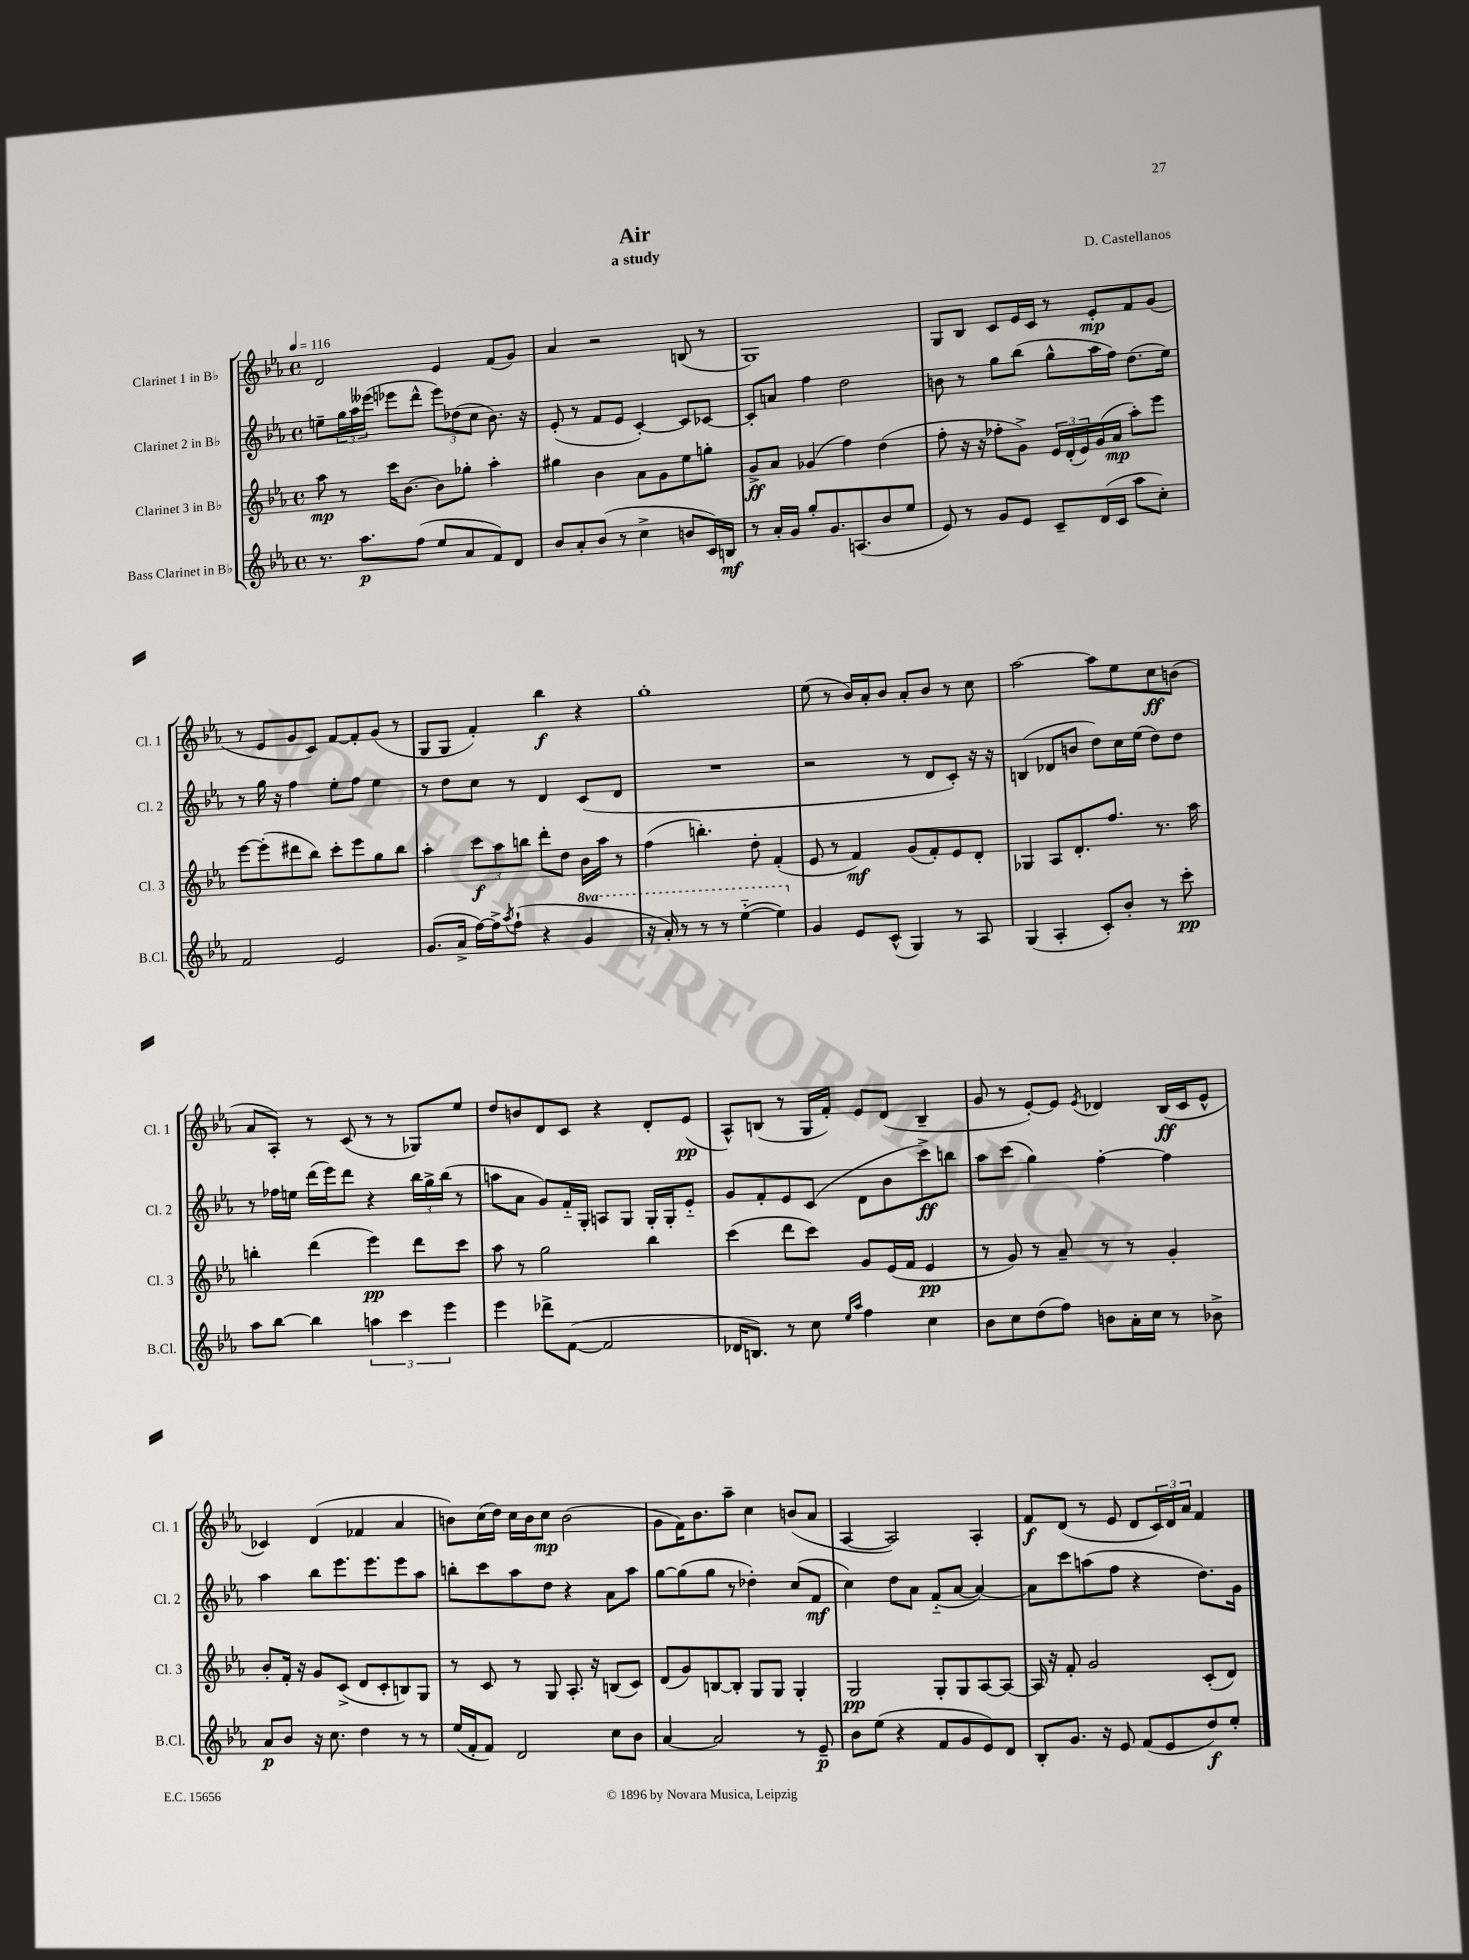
\header { title = "Air" composer = "D. Castellanos" subtitle = "a study" }
<<
\new StaffGroup <<
\new Staff = "s0" \with { instrumentName = "Clarinet 1 in Bb" shortInstrumentName = "Cl. 1" } {
    \clef treble \key ees \major \defaultTimeSignature \time 4/4 \tempo 4 = 116
    d'2 ees'4 f'8( g'8) |
    aes'4 r2 b8( r8 |
    g1) |
    g8 bes8 c'8 ees'16 c'16 r8 ees'8-.\mp f'8 g'8( |
    r8 ees'8 g'8 c'8) f'8~ f'8-. g'8( r8 |
    g8 g8 f'4-.) bes''4\f r4 |
    g''1-. |
    ees''8( r8 bes'16) aes'16-. bes'8 aes'8-. bes'8 r8 c''8 |
    aes''2~ aes''8 ees''8 c''8\ff b'8( |
    aes'8 aes8-.) r8 c'8( r8 r8 ges8) ees''8 |
    d''8 b'8 d'8 c'8 r4 d'8-. ees'8\pp( |
    aes8-^) b8( r8 g16 f'16-.) ees'8 d'8( b4-- |
    g'8 r8 ees'8~-.) ees'8 \acciaccatura { ees'8 } des'4 bes16\ff( c'16 ees'8-^ |
    ces'4) d'4( fes'4 aes'4 |
    b'8) c''16( d''16) c''16 b'16 c''8\mp b'2( |
    g'8 f'16) bes'8. aes''8-- c''4 b'8( aes'8 |
    aes4~ aes2) aes4-. |
    f'8\f d'8( r8 ees'8 d'8 \tuplet 3/2 { c'16) d'16 aes'16 } f'4 \bar "|." |
}
\new Staff = "s1" \with { instrumentName = "Clarinet 2 in Bb" shortInstrumentName = "Cl. 2" } {
    \clef treble \key ees \major \defaultTimeSignature \time 4/4
    e''8-- \tuplet 3/2 { g''16 aes''16 eeses'''16( } ees'''8 d'''8-^ \tuplet 3/2 { ees'''8) des''8( c''8 } bes'8.) r16 |
    ees'8-.( r8 f'8 ees'8 c'4~-.) c'8 ces'8~ |
    ces'8-. a'8 f''4 d''2 |
    b'8 r8 g''8 bes''8( g''8-^ aes''16 f''16) d''8.( ees''16) |
    r8 g''16 r16 f''4 ees''8-. f''8 ees''4 |
    r8 d''8 c''8 r8 d'4 c'8( d'8 |
    R1 |
    r2 r8 d'8 c'8-.) r16 r16 |
    b4( des'8 b'8 d''8) c''16 ees''16( d''8) d''8 |
    r8 fes''16 e''16 d'''16( ees'''16) d'''8 r4 \tuplet 3/2 { bes''16 g''16-> bes''16( } r8 |
    a''8 aes'8 g'8) f'16-_ g16-. a8 g8 g16-. g16-. ees'8-_ |
    g'8 f'8-. ees'8 c'8( d'8 bes'8 c'''8->\ff) b''8 |
    aes''8 c'''8( g''4) f''4~-. f''4 |
    aes''4 bes''8 ees'''8. ees'''8. ees'''8 aes''8 |
    b''8-. c'''8 aes''8 d''8 r4 aes'8 aes''8 |
    g''8~ g''8( g''8 r8 des''4-.) c''8( f'8\mf |
    c''4) d''8 aes'8 f'8-_( aes'8~ aes'4~) |
    aes'8 c'''8 a''8( f''8 r4 d''8.) g'16 \bar "|." |
}
\new Staff = "s2" \with { instrumentName = "Clarinet 3 in Bb" shortInstrumentName = "Cl. 3" } {
    \clef treble \key ees \major \defaultTimeSignature \time 4/4
    aes''8\mp r8 c'''16 bes'8.~ bes'8 ges''8-. aes''4-. |
    gis''4 bes'4 aes'8 g'8 ees''8 g''8-. |
    g'8->\ff aes'8 ges'4( f''4) d''4( |
    f''8-. r16 r16 fes''8-. g'8->) \tuplet 3/2 { ees'16 d'16-.( ees'16) } g'16( aes'16\mp aes''8-.) ees'''8 |
    ees'''8~ ees'''8-.( dis'''8 bes''8) c'''8-. ees'''8 g''8 bes''8 |
    aes''4-. \tuplet 3/2 { c'''8\f aes''8 b''8 } d'''8-. d''8 bes'16 aes''16 r8 |
    f''4( b''4.-.) d''8-. f'4-.( |
    ees'8 r8 f'4\mf) g'8( f'8-.) ees'8 d'8-. |
    ges4 aes8 d'8.-. f''8. r8. aes''16 |
    b''4-. d'''4( ees'''4\pp) d'''8 c'''8 |
    aes''8 r8 g''2 bes''4 |
    c'''4( d'''8 c'''8) g'8 ees'16( f'16 ees'4\pp |
    r8 g'8) r8 aes'8-- r8 r8 g'4-. |
    bes'8-. f'16-. r16 g'8 c'8->( d'8 c'8-. b8) g8 |
    r8 c'8 r8 g8 aes8.-. r16 b8( c'8) |
    d'8( g'8) b8~ b8-. g8 g8 g4-. |
    g2\pp g8-. g8 aes8~ aes8~ |
    aes16 r16 f'8-. g'2 c'8-.( d'8) \bar "|." |
}
\new Staff = "s3" \with { instrumentName = "Bass Clarinet in Bb" shortInstrumentName = "B.Cl." } {
    \clef treble \key ees \major \defaultTimeSignature \time 4/4 \set Staff.ottavationMarkups = #ottavation-simple-ordinals
    r8. aes''8.\p f''8( ees''8 aes'8 f'8) d'8 |
    bes'8 aes'8-. bes'8( r8 c''4-> b'8 c'16) b16\mf |
    r8 aes'16-. g'16 g''8-. g'8. a8.( bes'8 ees''8 |
    ees'8) r8 g'8 ees'8 c'8-- d'16( c'16 aes''8 c''8-.) |
    f'2 ees'2 |
    g'8.( aes'16-> f''16~) f''16-> \acciaccatura { aes''8 } f''8-!( r4 \ottava #1 g''4 |
    r16 aes''16-.) r8 r8 r8 ees'''4~-_( ees'''4) \ottava #0 |
    g'4 ees'8 c'8-^( g4) r8 aes8 |
    g4( aes4-. c'8-.) bes'8-. r8 c'''8-.\pp |
    aes''8 bes''8~ bes''4 \tuplet 3/2 { a''4 c'''4 ees'''4 } |
    ees'''4 des'''8-> f'8~( f'2 |
    des'16 b8.) r8 c''8 \grace { ees''16 aes''16 } f''4 c''4 |
    bes'8 c''8 d''8( f''8) b'8 aes'16-. c''16 r8 bes'8-> |
    aes'8\p bes'8 r16 c''8. d''4 r8 r8 |
    ees''16( f'16-. f'8) d'2 c''8 bes'8 |
    aes'4~ aes'2 r8 ees'8--\p |
    bes'8 ees''8( r4 f'8 g'8 ees'8) d'8 |
    bes8-. g'8. r16 ees'8 f'8( ees'8 d''8\f) ees''8-. \bar "|." |
}
>>
>>
\layout { \context { \Score \remove "Bar_number_engraver" } }
